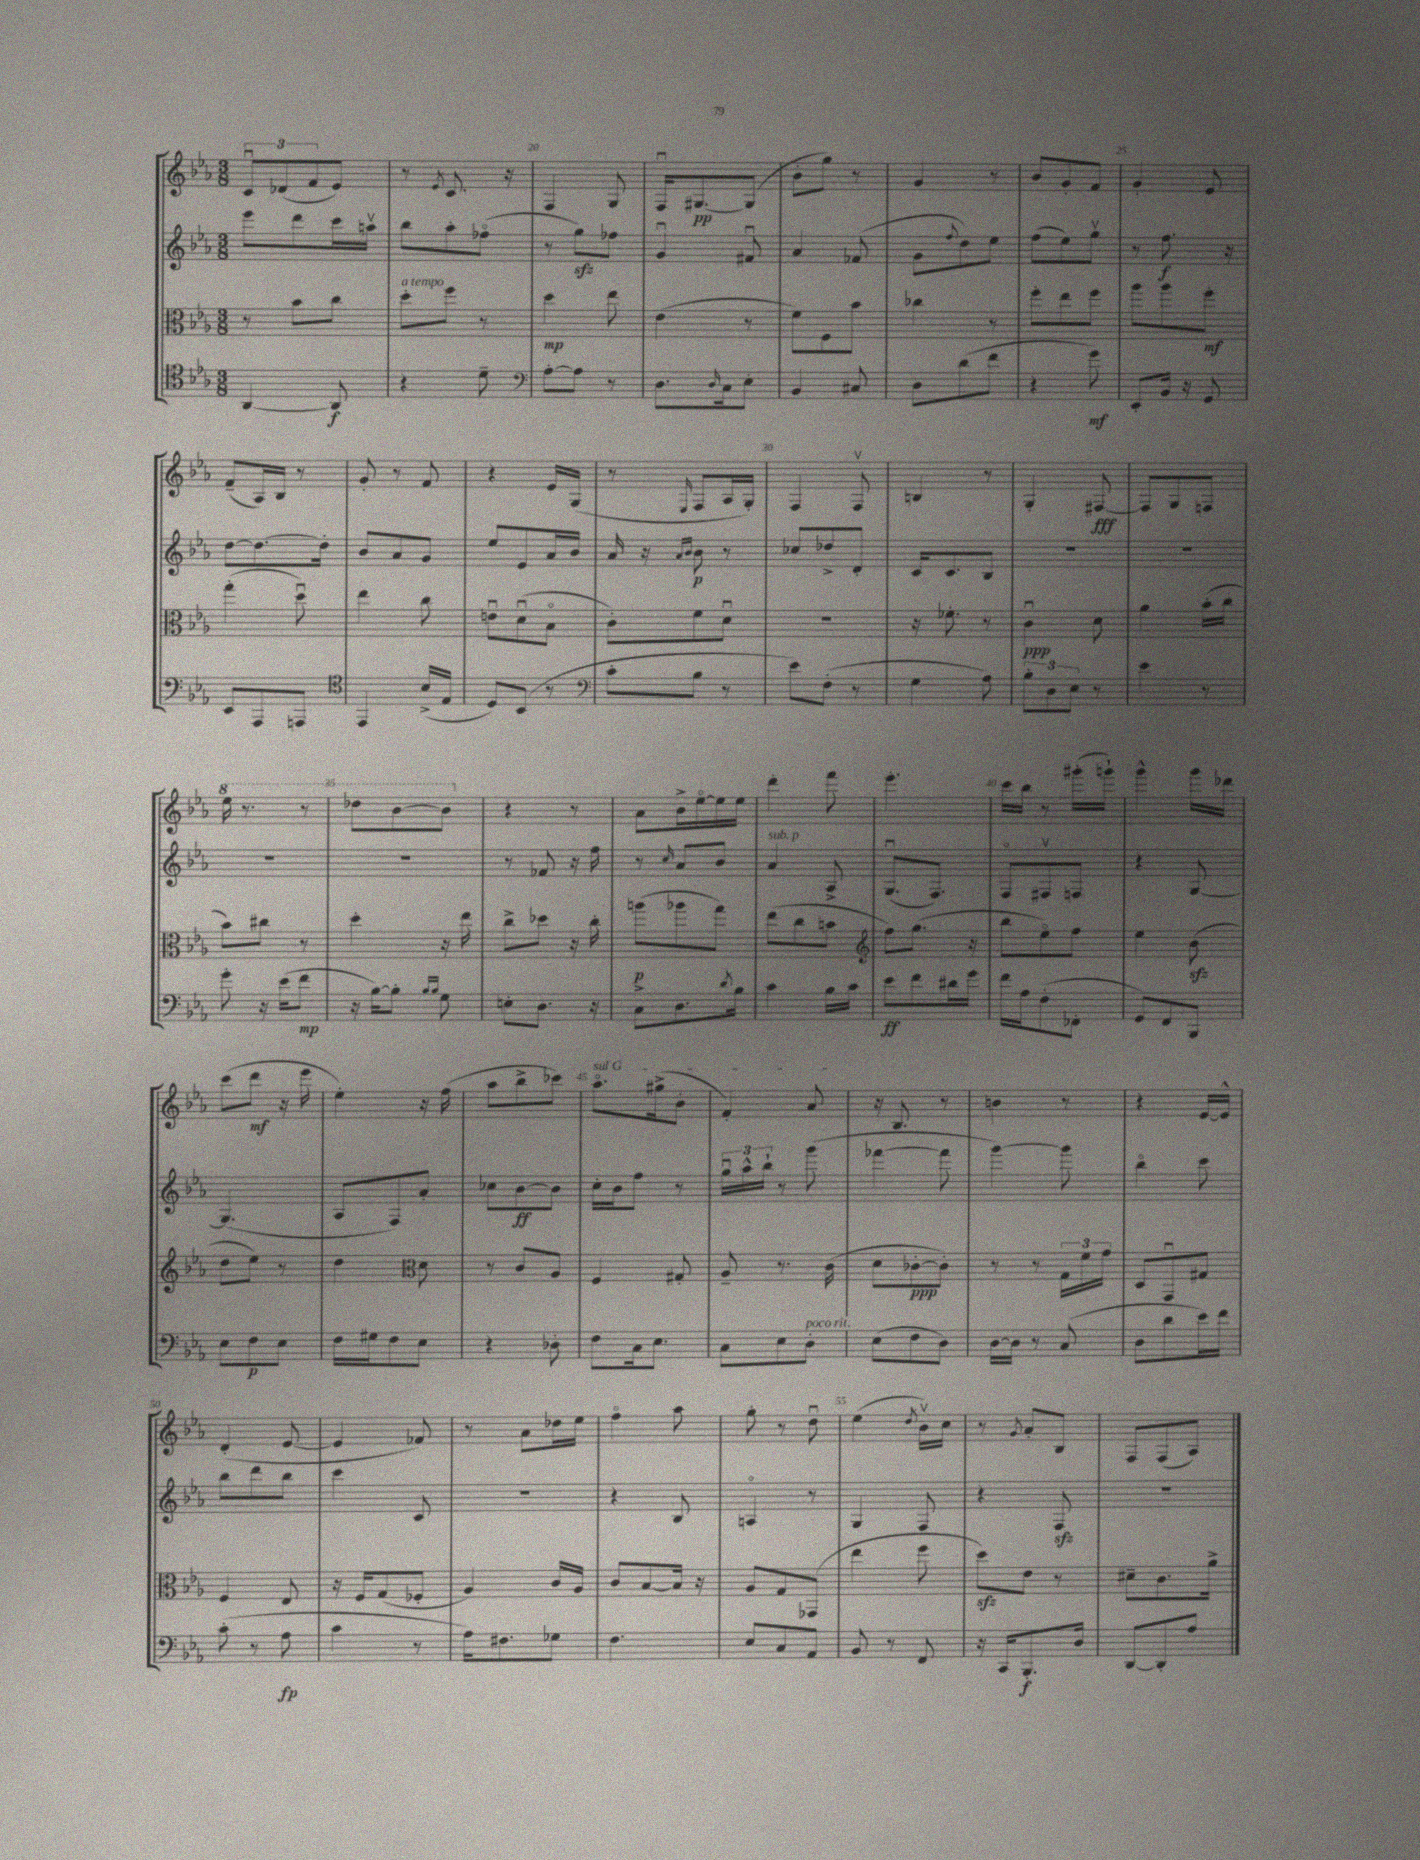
<<
\new StaffGroup <<
\new Staff = "s0" {
    \clef treble \key ees \major \numericTimeSignature \time 3/8
    \tuplet 3/2 { c'8\downbow des'8( f'8 } ees'8) |
    r8 \acciaccatura { ees'8 } c'8. r16 |
    f4 g8 |
    f16\downbow gis8.~\pp gis8( |
    bes'8-. g''8) r8 |
    g'4 r8 |
    bes'8 g'8-. f'8 |
    g'4-. ees'8 |
    f'8--( aes16) bes16 r8 |
    g'8-. r8 f'8 |
    r4 ees'16 g16( |
    r8 \grace { ees16 } f8 aes16 g16-.) |
    f4 f8\upbow |
    b4 r8 |
    g4-. fis8~\fff |
    fis8 g8 f8 |
    \ottava #1 ees'''16 r8. r8 |
    des'''8 bes''8~ bes''8 \ottava #0 |
    r4 r8 |
    aes'8 bes'16-> ees''16~\flageolet ees''16 ees''16 |
    d'''4-. f'''8 |
    ees'''4.-. |
    c'''16 bes''16 r8 gis'''16-.( g'''16-!) |
    g'''4-^ g'''16 des'''16 |
    c'''8( d'''8\mf r16 ees'''16 |
    ees''4-.) r16 f''16( |
    aes''8 bes''8-> ces'''8) |
    \once \override TextSpanner.bound-details.left.text = \markup { \italic "sul G" } aes''8.\flageolet\startTextSpan gis''16->( bes'8-. |
    f'4-.) aes'8\stopTextSpan |
    r16 bes8. r8 |
    b'4 r8 |
    r4 ees'16~ ees'16-^ |
    d'4-.( ees'8~ |
    ees'4 fes'8) |
    r8 aes'8 des''16 ees''16 |
    f''4\flageolet aes''8 |
    g''8-. r8 d''8\downbow |
    ees''4( \acciaccatura { d''8 } bes'16\upbow) c''16 |
    r8 \acciaccatura { g'8 } aes'8-. bes8 |
    f8 f8( aes8) \bar "|." |
}
\new Staff = "s1" {
    \clef treble \key ees \major \numericTimeSignature \time 3/8
    ees'''8 d'''8 c'''16 a''16\upbow |
    bes''8 aes''8-. fes''8\flageolet( |
    r8 g''8\sfz) fes''8 |
    g'4\downbow fis'8\downbow |
    aes'4 fes'8( |
    g'8 \appoggiatura { f''8 } d''8) ees''8 |
    f''8( ees''8) g''8\upbow |
    r8 f''8.\f r16 |
    d''8~ d''8.~ d''16-. |
    bes'8 aes'8 g'8 |
    ees''8 ees'8 aes'16 bes'16 |
    aes'16 r16 \grace { aes'16 bes'16 } bes'8\p r8 |
    ces''8 des''8-> d'8-. |
    c'16 c'8. bes8 |
    R4. |
    R4. |
    R4. |
    R4. |
    r8 fes'8 r16 f''16 |
    r8 \grace { c''16 } aes'8 bes'8 |
    aes'4^\markup { \italic "sub. p" } aes8-> |
    g8.\downbow( f8.) |
    f8\flageolet fis8\upbow f8 |
    r4 g8~ |
    g4.( |
    aes8 f8) aes'8-. |
    ces''8 bes'8~\ff bes'8 |
    c''16-. bes'16 f''8 r8 |
    \tuplet 3/2 { g''16\downbow aes''16-^ bes''16-! } r8 g'''8( |
    fes'''4~ fes'''8 |
    g'''4~) g'''8 |
    bes''4\flageolet c'''8 |
    bes''8 d'''8 bes''8 |
    c'''4 c'8 |
    R4. |
    r4 bes8 |
    a4\flageolet r8 |
    g4 f8 |
    r4 f8\sfz |
    R4. \bar "|." |
}
\new Staff = "s2" {
    \clef alto \key ees \major \numericTimeSignature \time 3/8
    r8 bes'8 c''8 |
    d''8-.^\markup { \italic "a tempo" } f''8 r8 |
    d''4\mp ees''8 |
    ees'4( r8 |
    f'8) f8 bes'8 |
    ces''4 r8 |
    f''8-. ees''8 f''8 |
    aes''8 aes''8 f''8-.\mf |
    g''4-.( d''8\downbow) |
    ees''4 c''8 |
    e'8\downbow d'8\downbow( bes8\flageolet |
    c'8-.) f'8 d'8\downbow |
    R4. |
    r16 fes'8.-. r8 |
    c'4\downbow\ppp d'8 |
    aes'4 bes'16-.( c''16 |
    bes'8) cis''8 r8 |
    d''4-. r16 ees''16 |
    c''8-> des''8 r16 c''16-. |
    a''8\p( aes''8 g''8) |
    ees''8( c''8 b'8 |
    \clef treble f''8) g''8.( r16 |
    bes''8 ees''8\flageolet) f''8 |
    ees''4 bes'8\sfz( |
    d''8 ees''8) r8 |
    d''4 \clef alto d'8 |
    r8 c'8 aes8 |
    f4 gis8-. |
    aes8-- r8. c'16( |
    d'8 ces'8~-.\ppp ces'8-.) |
    r8 r8 \tuplet 3/2 { g16 f'16 g'16 } |
    d8 g,8\downbow gis8 |
    f4 ees8 |
    r16 f16 g8( fes8-. |
    aes4) c'16 aes16 |
    c'8 bes8~ bes16 r16 |
    aes8 g8 ges,8( |
    ees''4 f''8 |
    d''8\sfz) ees'8 r8 |
    dis'8-- c'8. aes'16-> \bar "|." |
}
\new Staff = "s3" {
    \clef tenor \key ees \major \numericTimeSignature \time 3/8
    aes,4~ aes,8\f |
    r4 d'8-- |
    \clef bass aes8~-. aes8 r8 |
    d8. \grace { d16 } c16 ees8-. |
    bes,4 cis8 |
    d8 d'8( f'8 |
    r4 g'8\mf) |
    ees,8-. bes,16 r16 g,8 |
    ees,8 aes,,8 a,,8 |
    \clef tenor ees,4 bes16->( ees16 |
    d8) bes,8( r8 |
    \clef bass c'8-. bes8 r8 |
    ees'8) f8-.( r8 |
    g4 aes8) |
    \tuplet 3/2 { bes8-. d8 ees8 } r8 |
    ees'4 r8 |
    g'8-. r16 ees'16( f'8\mp |
    r16 bes16~) bes8-. \grace { bes16 bes16 } g8 |
    e8-. d8. r16 |
    c8-> d8. \acciaccatura { d'8 } bes16 |
    c'4 bes16 c'16 |
    ees'8\ff f'8 dis'16 g'16 |
    f'16 aes16 f8-.( fes,8-. |
    g,8) f,8 bes,,8 |
    ees8 f8\p ees8 |
    f16 gis16 f8 ees8 |
    r4 des8-. |
    f8 c16 ees8. |
    c8 ees8 d8-.^\markup { \italic "poco rit." } |
    ees8( f8 d8) |
    d16~ d16 r8 c8( |
    d8 d'8 ees'16) f'16 |
    c'8-.( r8 aes8\fp |
    c'4 r8 |
    aes16) fis8. ges8 |
    f4. |
    ees8 c8 aes,8 |
    bes,8 r8 f,8 |
    r16 c,16 bes,,8.-.\f d16 |
    d,8~ d,8-. aes8 \bar "|." |
}
>>
>>
\layout { \context { \Score currentBarNumber = #18 \override BarNumber.break-visibility = ##(#f #t #t) barNumberVisibility = #(every-nth-bar-number-visible 5) } }
